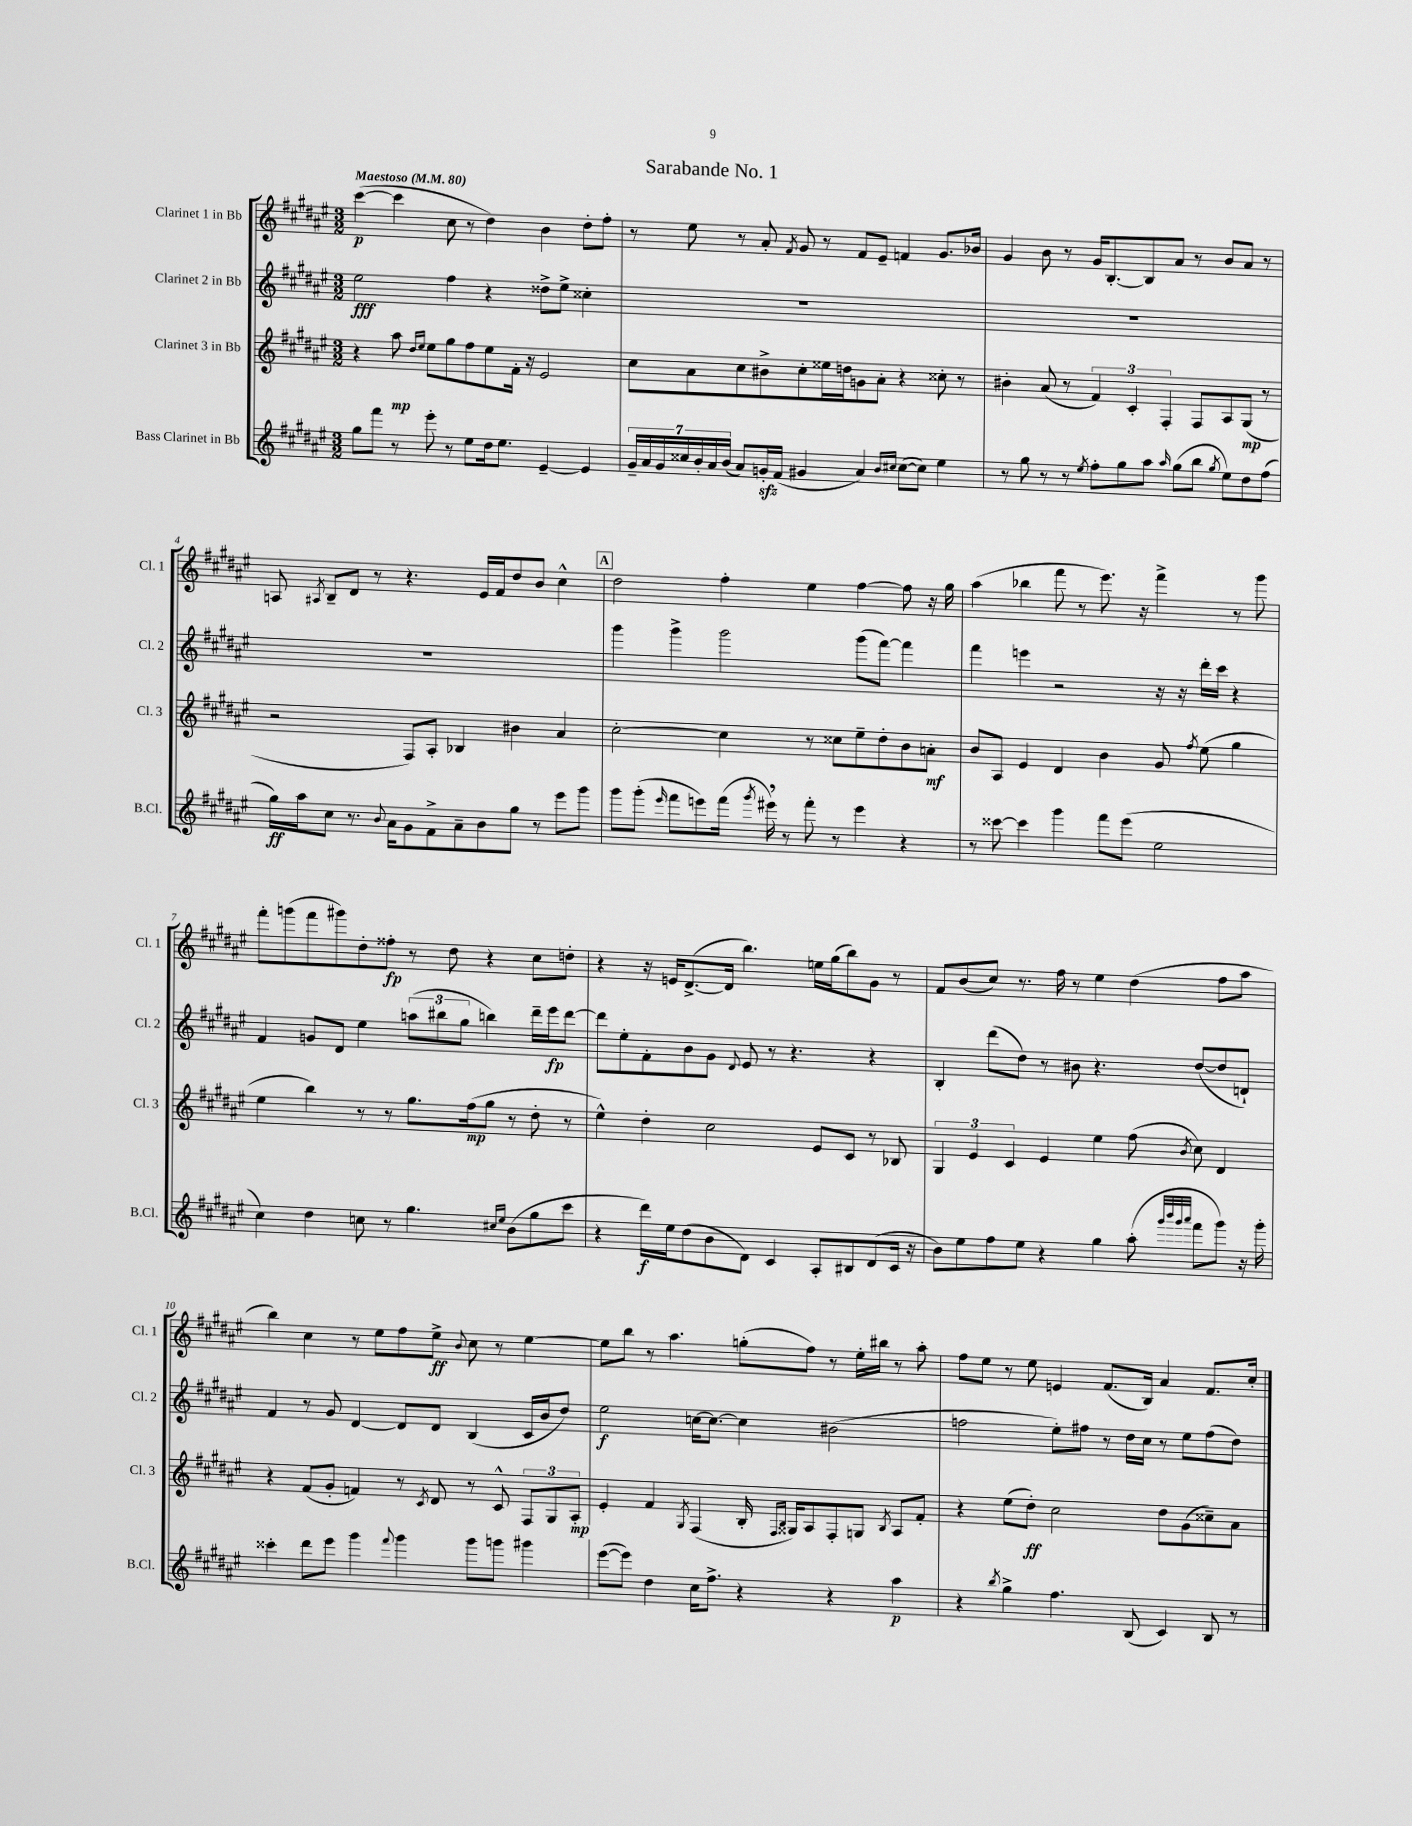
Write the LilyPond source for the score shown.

\header { title = "Sarabande No. 1" }
<<
\new StaffGroup <<
\new Staff = "s0" \with { instrumentName = "Clarinet 1 in Bb" shortInstrumentName = "Cl. 1" } {
    \clef treble \key fis \major \numericTimeSignature \time 3/2 \tempo "Maestoso" 4 = 80
    \autoBeamOff cis'''4~\p( cis'''4 cis''8 r8 dis''4) b'4 dis''8[-. fis''8]-. |
    r8 eis''8 r8 ais'8-. \acciaccatura { fis'8 } gis'8 r8 fis'8[ eis'8]-- f'4 gis'8.[ bes'16] |
    gis'4 b'8 r8 gis'16[ b8.~-. b8 ais'8] r8 b'8[ ais'8] r8 |
    a8 \acciaccatura { ais8 } b8[-- dis'8] r8 r4. eis'16[ fis'16 dis''8 b'8] cis''4-^ |
    \mark \markup { \box "A" } dis''2 fis''4-. eis''4 fis''4~ fis''8 r16 gis''16 |
    ais''4( bes''4 fis'''8 r8 eis'''8.) r16 fis'''4-> r8 gis'''8 |
    fis'''8[-. g'''8( fis'''8 gis'''8) dis''8-. fisis''8]-.\fp r8 dis''8 r4 cis''8[ d''8]-. |
    r4 r16 e'16[ dis'8.~->( dis'16] b''4.) e''16[ gis''16( b''8) gis'8] r8 |
    fis'8[ b'8( cis''8]) r8. fis''16 r8 eis''4 dis''4( fis''8[ ais''8] |
    b''4) cis''4 r8 eis''8[ fis''8 eis''8]->\ff \appoggiatura { b'8 } cis''8 r8 eis''4~ |
    eis''8[ b''8] r8 ais''4. g''8[-.( fis''8]) r8 eis''16[-. bis''16] r8 ais''8-. |
    fis''8[ eis''8] r8 eis''8 e'4 fis'8.[( b16]) ais'4 fis'8.[ cis''16]-. \bar "|." |
}
\new Staff = "s1" \with { instrumentName = "Clarinet 2 in Bb" shortInstrumentName = "Cl. 2" } {
    \clef treble \key fis \major \numericTimeSignature \time 3/2
    \autoBeamOff eis''2\fff fis''4 r4 disis''8[-> eis''8]-> cisis''4-. |
    R1. |
    R1. |
    R1. |
    \mark \markup { \box "A" } gis'''4 gis'''4-> gis'''2 gis'''8[( fis'''8]~) fis'''4 |
    fis'''4 e'''4 r2 r16 r16 dis'''16[-. cis'''16] r4 |
    fis'4 g'8[ dis'8] eis''4 \tuplet 3/2 { a''8[( bis''8 gis''8] } b''4) dis'''16[-- eis'''16\fp dis'''8]~ |
    dis'''8[ eis''8-. fis'8-. b'8 gis'8] \appoggiatura { dis'8 } eis'8 r8 r4. r4 |
    b4-. dis'''8[( dis''8]) r8 bis'8 r4. dis''8[~( dis''8 d'8]-!) |
    fis'4 r8 gis'8 dis'4~ dis'8[ dis'8] b4( cis'16[ b'16 dis''8]) |
    eis''2\f c''16[~ c''8.]~ c''4 bis'2( |
    f''2 eis''8[-.) fis''8] r8 dis''16[ cis''16] r8 eis''8[ fis''8( dis''8]) \bar "|." |
}
\new Staff = "s2" \with { instrumentName = "Clarinet 3 in Bb" shortInstrumentName = "Cl. 3" } {
    \clef treble \key fis \major \numericTimeSignature \time 3/2
    \autoBeamOff r4 ais''8\mp \grace { dis''16[ eis''16] } eis''8[ gis''8 fis''8 eis''8 fis'16]-. r16 eis'2 |
    cis''8[ ais'8 cis''8 bis'8-> cis''8-. eisis''16 d''16 g'8 ais'8]-. r4 cisis''8-. r8 |
    bis'4-. ais'8( r8 \tuplet 3/2 { fis'4) cis'4-. fis4-. } fis8[ ais8 gis8]\mp( r8 |
    r2 fis8[) ais8]-. bes4 bis'4 ais'4 |
    \mark \markup { \box "A" } cis''2~-. cis''4 r8 cisis''8[ eis''8-- dis''8-. b'8 a'8]-.\mf |
    b'8[ ais8] eis'4 dis'4 b'4 gis'8 \acciaccatura { fis''8 } eis''8( gis''4 |
    eis''4 b''4) r8 r8 gis''8.[ fis''16\mp( gis''8] r8 dis''8-. r8 |
    eis''4-^) dis''4-. cis''2 eis'8[ cis'8] r8 bes8 |
    \tuplet 3/2 { gis4 eis'4 cis'4 } eis'4 eis''4 fis''8( \acciaccatura { b'8 } cis''8) dis'4 |
    r4 fis'8[( gis'8]-. f'4) r8 \acciaccatura { cis'8 } dis'8 r8 cis'8-^ \tuplet 3/2 { fis8[ gis8 ais8]-.\mp } |
    eis'4-. fis'4 \acciaccatura { gis8 } fis4( b16-. \grace { fis16[ b16] } gisis16[) ais8 fis8-. g8] \acciaccatura { b8 } ais8[ fis'8]-. |
    r4 eis''8[( dis''8]-.\ff) cis''2 dis''8[ gis'8( cisis''8--) ais'8] \bar "|." |
}
\new Staff = "s3" \with { instrumentName = "Bass Clarinet in Bb" shortInstrumentName = "B.Cl." } {
    \clef treble \key fis \major \numericTimeSignature \time 3/2
    \autoBeamOff gis''8[ fis'''8] r8 eis'''8-. r8 eis''8[ dis''16 eis''8.] eis'4~-- eis'4 |
    \tuplet 7/4 { gis'16[-- ais'16 gis'16 cisis''16 b'16-. ais'16 b'16]( } ais'8[) g'16-.\sfz fis'16]( gis'4 ais'4) \grace { b'16[ cis''16] } cis''8[~( cis''8]) eis''4 |
    r8 gis''8 r8 r8 \acciaccatura { eis''8 } fis''8[-. gis''8 ais''8] \grace { ais''16 } gis''8[( b''8] \acciaccatura { gis''8 } eis''8[) dis''8 fis''8]( |
    gis''16[\ff) ais''16 cis''8] r8. \appoggiatura { b'8 } ais'16[ gis'8 fis'8-> ais'8-- b'8 gis''8] r8 eis'''8[ gis'''8] |
    \mark \markup { \box "A" } gis'''8[ gis'''8]-.( \grace { eis'''16 } fis'''8[ e'''8) fis'''16]( \acciaccatura { gis'''8 } eis'''16) \breathe r8 fis'''8-. r8 eis'''4 r4 |
    r8 cisis'''8~ cisis'''4 gis'''4 fis'''8[ eis'''8]( eis''2 |
    cis''4) dis''4 c''8 r8 gis''4. \grace { cis''16[ eis''16] } b'8[( gis''8 cis'''8] |
    r4 dis'''16[\f) eis''16 dis''8( b'8 dis'8]) cis'4 ais8[-. bis8 dis'8( cis'16] r16 |
    b'8[) eis''8 fis''8 eis''8] r4 gis''4 ais''8-.( \grace { gis'''32[ b'''32 gis'''32 ais'''32] } fis'''8[ gis'''8]) r16 gis'''16-. |
    cisis'''4-. dis'''8[ eis'''8] gis'''4 \appoggiatura { fis'''8 } gis'''4 gis'''8[ g'''8] gis'''4 |
    eis'''8[~( eis'''8]) dis''4 cis''16[ fis''8.]-> r4 r4 ais''4\p |
    r4 \acciaccatura { b''8 } gis''4-> fis''4. b8( cis'4) b8 r8 \bar "|." |
}
>>
>>
